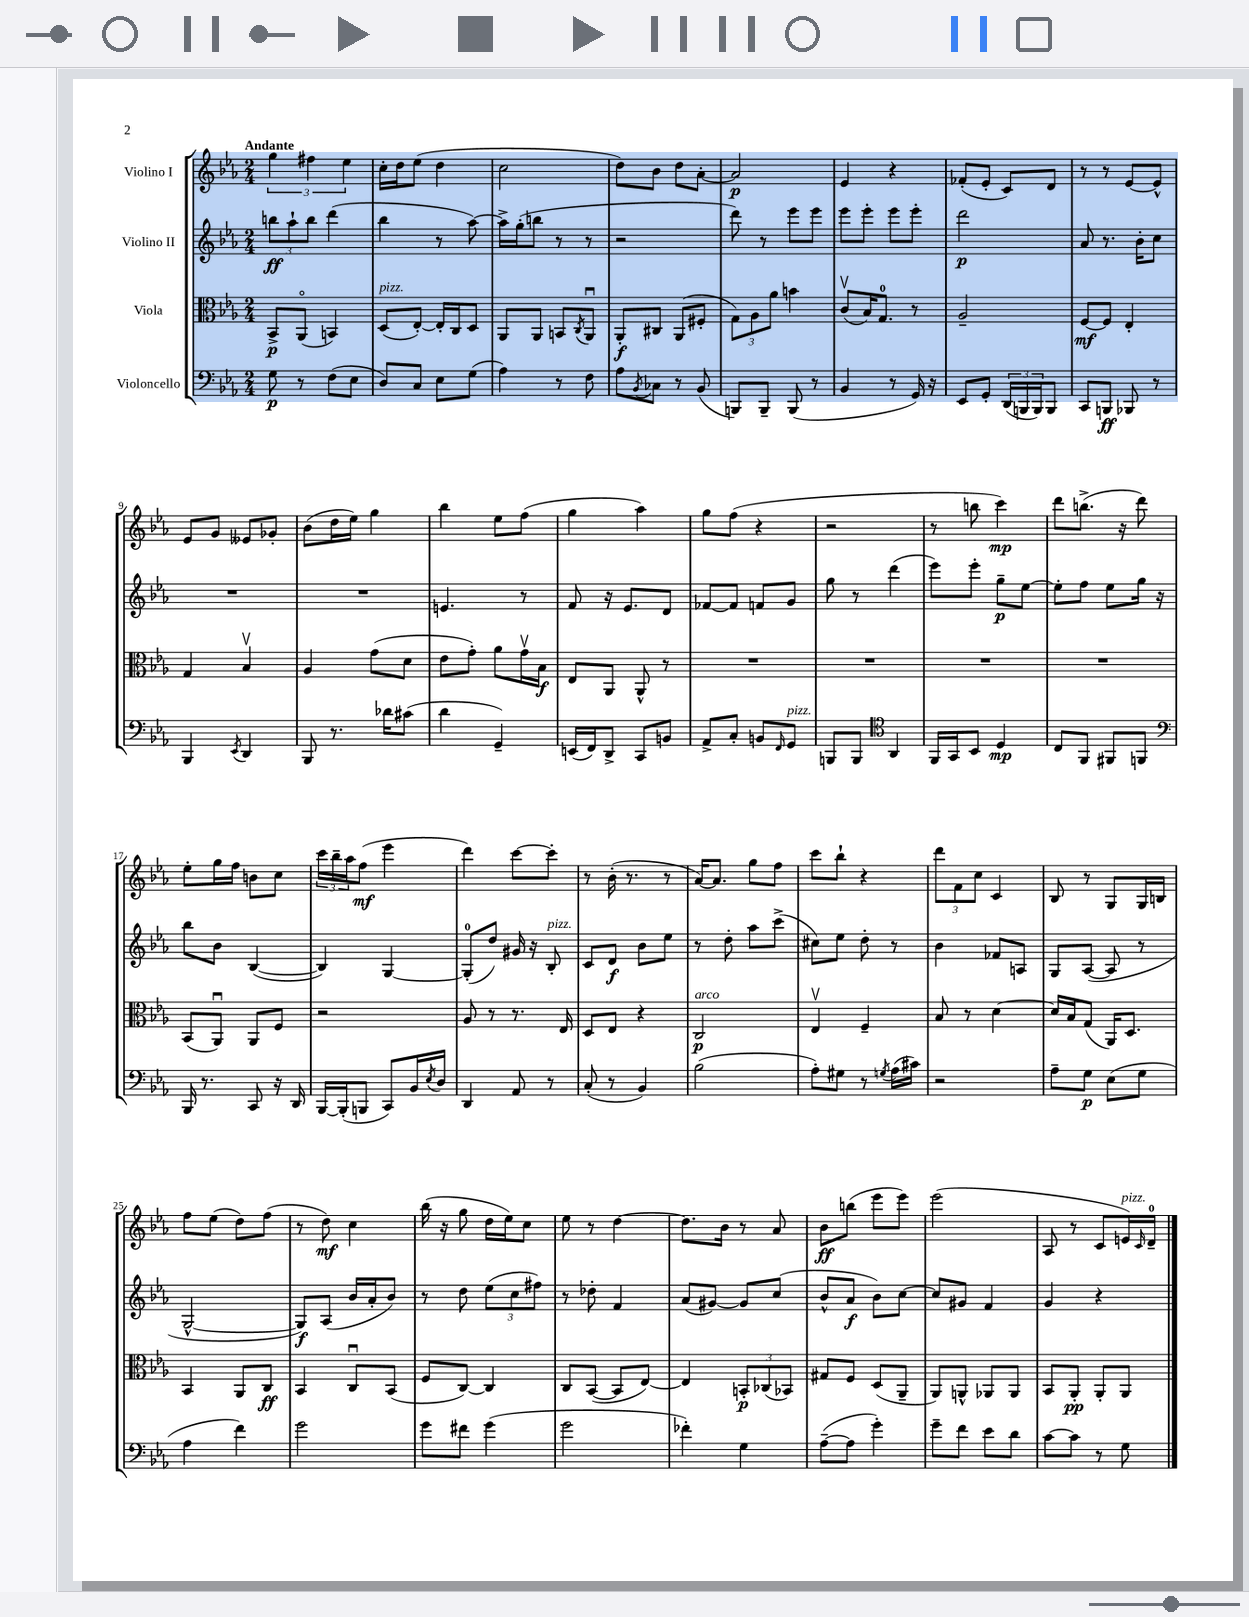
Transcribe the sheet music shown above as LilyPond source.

<<
\new StaffGroup <<
\new Staff = "s0" \with { instrumentName = "Violino I" } {
    \clef treble \key ees \major \numericTimeSignature \time 2/4 \tempo "Andante"
    \tuplet 3/2 { g''4 fis''4 ees''4 } |
    c''16-. d''16 ees''8( d''4 |
    c''2 |
    d''8) bes'8 d''8 aes'8~-. |
    aes'2\p |
    ees'4 r4 |
    fes'8-.( ees'8-. c'8) d'8 |
    r8 r8 ees'8~ ees'8-^ |
    ees'8 g'8 eeses'8 ges'8-. |
    bes'8( d''16 ees''16) g''4 |
    bes''4 ees''8 f''8( |
    g''4 aes''4) |
    g''8 f''8( r4 |
    r2 |
    r8 b''8 c'''4\mp) |
    d'''8 b''8.->( r16 d'''8) |
    ees''8-. g''16 f''16 b'8 c''8 |
    \tuplet 3/2 { c'''16 bes''16-- aes''16 } f''8\mf( ees'''4 |
    d'''4) c'''8~ c'''8-. |
    r8 bes'16-.( r8. r8 |
    aes'16~) aes'8. g''8 f''8 |
    c'''8 bes''8-! r4 |
    \tuplet 3/2 { d'''8 f'8 c''8 } c'4 |
    bes8 r8 g8 g16 b16 |
    f''8 ees''8( d''8) f''8( |
    r8 d''8\mf) c''4 |
    bes''16( r16 g''8 d''16 ees''16) c''8 |
    ees''8 r8 d''4~ |
    d''8. bes'16 r8 aes'8 |
    bes'8\ff b''8( ees'''8 ees'''8) |
    ees'''2( |
    aes8 r8 c'8 e'16^\markup { \italic "pizz." }) \grace { c'16 } d'16-0-- \bar "|." |
}
\new Staff = "s1" \with { instrumentName = "Violino II" } {
    \clef treble \key ees \major \numericTimeSignature \time 2/4
    \tuplet 3/2 { b''8\ff aes''8-! b''8 } d'''4( |
    bes''4 r8 aes''8~) |
    aes''16-> g''16-.( b''8 r8 r8 |
    r2 |
    d'''8) r8 ees'''8 ees'''8 |
    ees'''8 ees'''8-. ees'''8 ees'''8-. |
    d'''2\p |
    aes'8 r8. bes'16-. c''8 |
    R2 |
    R2 |
    e'4. r8 |
    f'8 r16 ees'8. d'8 |
    fes'8~ fes'8 f'8 g'8 |
    g''8 r8 d'''4( |
    ees'''8) ees'''8-. g''8--\p ees''8~ |
    ees''8-. f''8 ees''8 g''16 r16 |
    bes''8 bes'8 bes4~( |
    bes4) g4~ |
    g8-0-.( d''8) gis'16 r16 bes8-.^\markup { \italic "pizz." } |
    c'8 d'8\f bes'8 ees''8 |
    r8 d''8-. aes''8 c'''8->( |
    cis''8) ees''8 d''8-. r8 |
    bes'4 fes'8 a8 |
    g8 aes8~( aes8 r8 |
    g2~-^ |
    g8\f) aes8( bes'16 aes'16-. bes'8) |
    r8 d''8 \tuplet 3/2 { ees''8( c''8 fis''8) } |
    r8 des''8-. f'4 |
    aes'8( gis'8~) gis'8 c''8( |
    bes'8-^ aes'8\f bes'8) c''8~ |
    c''8 gis'8 f'4 |
    g'4 r4 \bar "|." |
}
\new Staff = "s2" \with { instrumentName = "Viola" } {
    \clef alto \key ees \major \numericTimeSignature \time 2/4
    bes,8->\p aes,8\flageolet( b,4) |
    d8^\markup { \italic "pizz." }( ees8~-.) ees16-. c16 d8 |
    aes,8 aes,8 b,8 \acciaccatura { c8 } aes,8\downbow |
    aes,8-.\f cis8 aes,8( fis8-. |
    \tuplet 3/2 { g8) aes8 aes'8 } b'4 |
    c'8\upbow( bes16) g8.-0 r8 |
    aes2-- |
    f8~\mf f8 ees4-. |
    g4 bes4\upbow |
    aes4 g'8( d'8 |
    ees'8 g'8-.) aes'8 g'16\upbow bes16\f |
    ees8 aes,8 aes,8-^ r8 |
    R2 |
    R2 |
    R2 |
    R2 |
    bes,8( aes,8\downbow) aes,8 f8 |
    r2 |
    aes8 r8 r8. ees16 |
    d8 ees8 r4 |
    c2\p^\markup { \italic "arco" } |
    ees4\upbow f4-- |
    bes8 r8 d'4~ |
    d'16 bes16 g8( aes,16) d8. |
    bes,4 aes,8 c8\ff |
    bes,4 c8\downbow bes,8( |
    f8 c8~) c4 |
    c8 bes,8~( bes,8 ees8~) |
    ees4 \tuplet 3/2 { b,8-.\p ces8( bes,8) } |
    gis8 f8 d8( aes,8-- |
    aes,8) a,8-^ aes,8 aes,8 |
    bes,8 aes,8-.\pp aes,8-. aes,8 \bar "|." |
}
\new Staff = "s3" \with { instrumentName = "Violoncello" } {
    \clef bass \key ees \major \numericTimeSignature \time 2/4
    g8\p r8 f8( ees8 |
    d8) c8 ees8 g8( |
    aes4) r8 f8 |
    aes8 \acciaccatura { bes,8 } ces8 r8 bes,8( |
    b,,8) b,,8-- b,,8( r8 |
    bes,4 r8 g,16) r16 |
    ees,8 g,8-. \tuplet 3/2 { d,16( b,,16 b,,16) } b,,8 |
    c,8 b,,8\ff bes,,8 r8 |
    bes,,4 \acciaccatura { ees,8 } d,4 |
    bes,,8 r8. des'16 cis'8( |
    d'4 g,4--) |
    e,16( f,16) d,8-> c,8 b,8 |
    aes,8-> c8-. b,8 \grace { f,16 } g,8^\markup { \italic "pizz." } |
    b,,8 b,,8 \clef tenor aes,4 |
    f,16 g,16 bes,8 d4\mp |
    c8 f,8 fis,8 f,8 |
    \clef bass bes,,16 r8. c,8 r16 d,16 |
    bes,,16~ bes,,16-.( b,,8 c,8) bes,16 \acciaccatura { ees8 } d16 |
    d,4 aes,8 r8 |
    c8-.( r8 bes,4) |
    bes2( |
    aes8-.) gis8 r8 \acciaccatura { g8 } aes16( cis'16) |
    r2 |
    aes8-- g8\p ees8( g8 |
    aes4 f'4) |
    g'2 |
    g'8 fis'8 g'4( |
    g'2 |
    fes'4-.) g4 |
    aes8~--( aes8 g'4-.) |
    g'8-- f'8 ees'8 d'8 |
    c'8~ c'8 r8 g8 \bar "|." |
}
>>
>>
